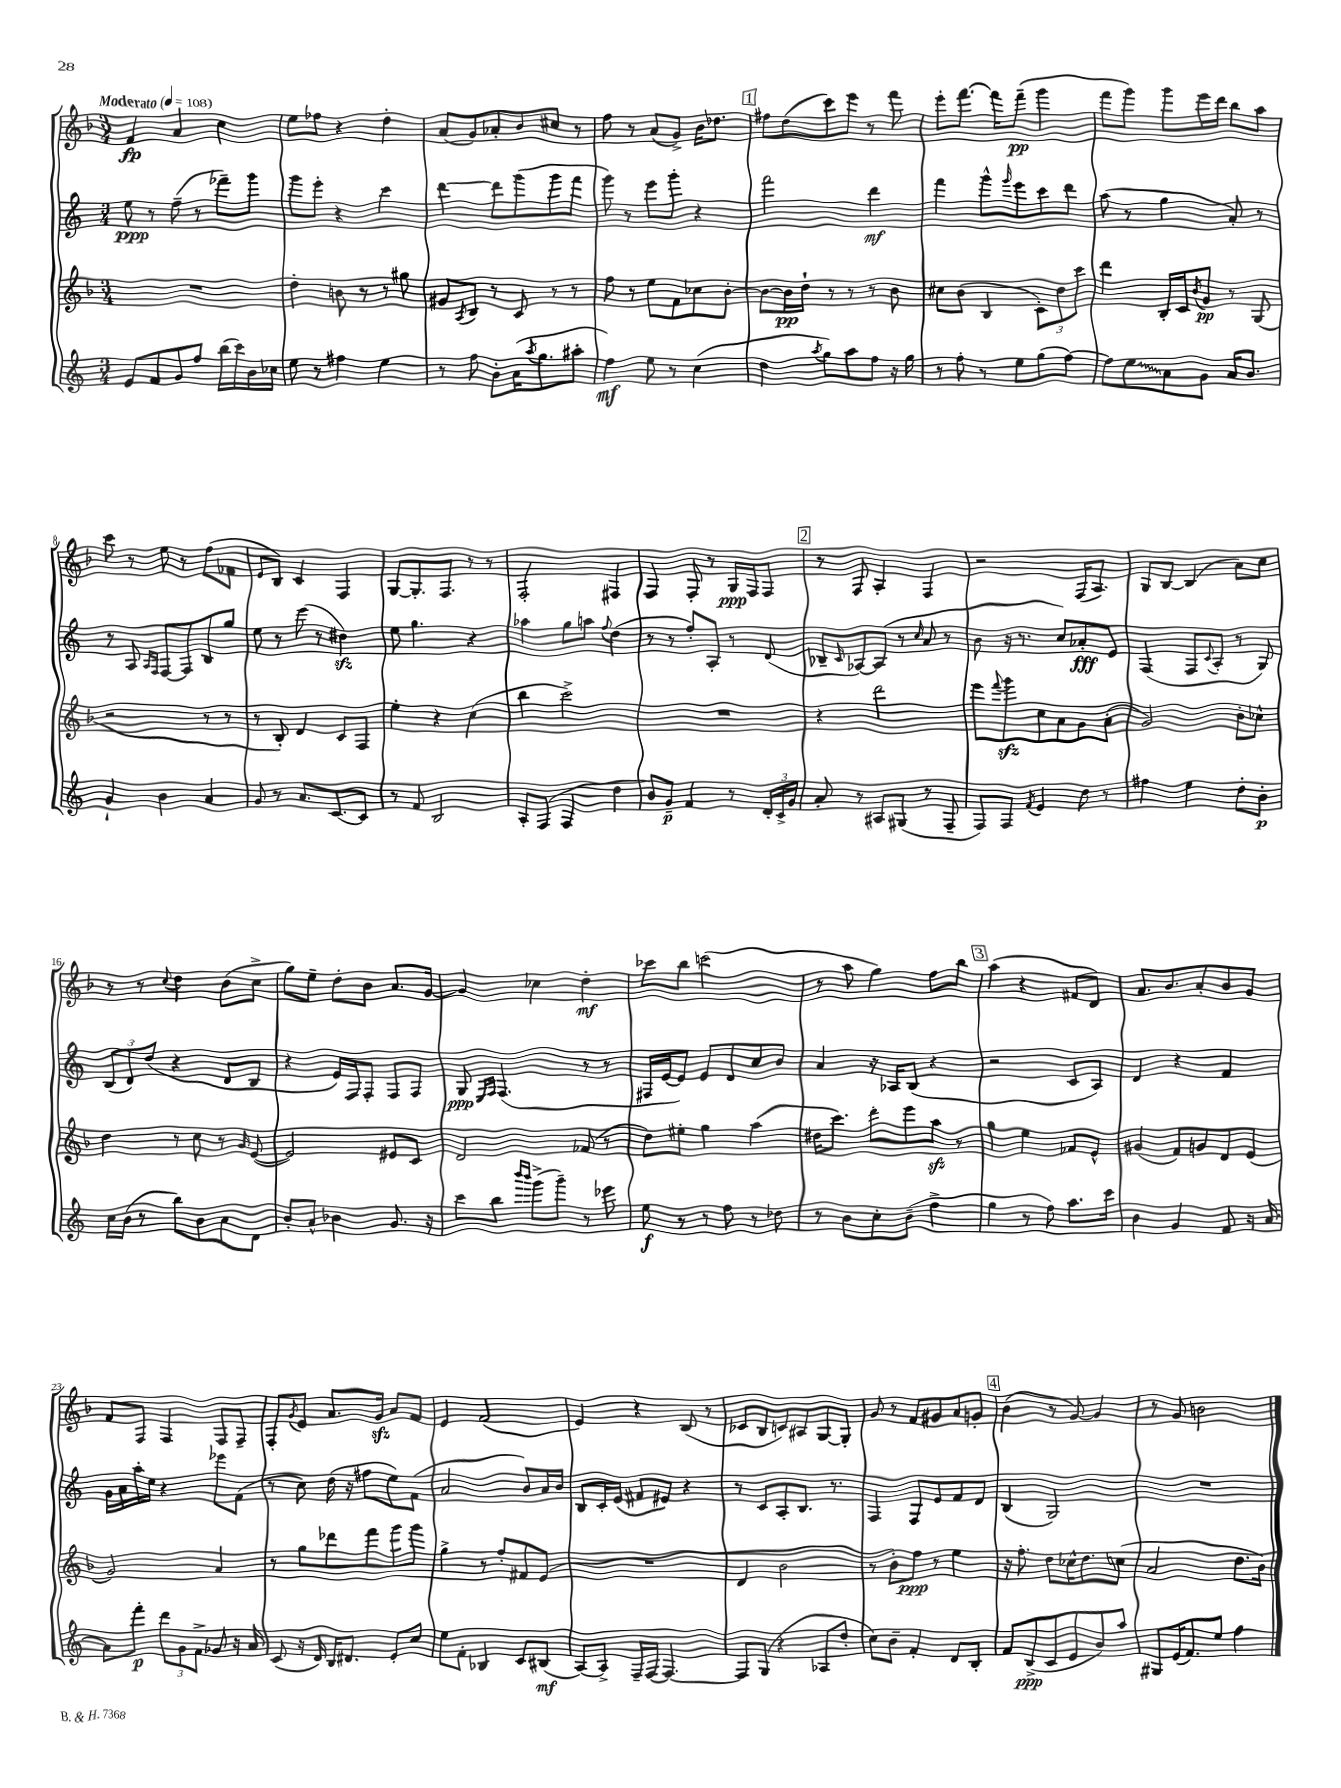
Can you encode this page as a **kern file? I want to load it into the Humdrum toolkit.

**kern	**kern	**kern	**kern
*staff4	*staff3	*staff2	*staff1
*clefG2	*clefG2	*clefG2	*clefG2
*k[]	*k[b-]	*k[]	*k[b-]
*M3/4	*M3/4	*M3/4	*M3/4
*MM108	*MM108	*MM108	*MM108
8e	2.r	8ee	4f
8f	.	8r	.
8g	.	(8ff~	4a
8ff	.	8r	.
(16bb	.	8fff-~)	4cc
16ccc)	.	.	.
16b	.	8ggg	.
16cc-	.	.	.
=	=	=	=
8ee	4dd'	8ggg	8ee
8r	.	8eee'	8ff-
4ff#	8b	4r	4r
.	8r	.	.
4ee	8r	4ccc	4dd'
.	8gg#	.	.
=	=	=	=
8r	8g#	[4ddd	(8a
.	8qA	.	.
8ff	8B-	.	8g)
8b'	8r	8ddd]	8a-'
(16a	8c	(8ggg	8b-
8qaa	.	.	.
8.gg	.	.	.
.	8r	8ggg	8cc#
8aa#'	8r	8fff	8r
=	=	=	=
4ff)	8ff	8ggg)	8ff
.	8r	8r	8r
8ee	8ee	8eee	(8a
8r	8f	8ggg'	8g^)
(4cc	8cc-	4r	16b-
.	.	.	8.dd-
.	[8b-'	.	.
=	=	=	=
4dd	8b-_	2fff	8ff#
.	16b-]	.	(8dd
.	16dd`	.	.
8qaa	.	.	.
8gg)	8r	.	8ccc)
8aa	8r	.	8eee
8ff	8r	4ddd	8r
16r	8b-	.	8fff
16gg	.	.	.
=	=	=	=
8r	8cc#	4fff	8eee'
8ff'	(8b-	.	[8.fff
8r	4B-	8ggg^^	.
.	.	.	16fff]
.	.	16qqggg	.
8ee	.	8eee	(8fff~
(8gg	12c')	8ccc	4ggg
.	12dd	.	.
[8ff)	.	8ddd	.
.	12ccc	.	.
=	=	=	=
8ff]	4ddd	(8aa	8fff
8ee	.	8r	8ggg)
8a	16B-'	4gg	8ggg
.	16c	.	.
.	8qb-	.	.
8g	8g	.	16eee
.	.	.	16ddd
16a	8r	8a')	8bb-
8.b	.	.	.
.	(8G	8r	8aa
=	=	=	=
4g`	2r	8r	8ccc
.	.	8A	8r
.	.	16qqA	.
.	.	16qqF	.
4b	.	[8F	8ee
.	.	8F]	8r
4a	8r	8B	(8ff
.	8r	8gg	8f-
=	=	=	=
8g	8r	8ee	8e
8r	8B-')	8r	8B-)
8.a	4d	(8eee	4c
.	.	8r	.
[8.c	.	.	.
.	8c	4dd#)	4F
8c]	8F	.	.
=	=	=	=
8r	4ee'	8ee	[8G
8f	.	4.gg	8.G']
2B	4r	.	.
.	.	.	8.F
.	(4cc	4r	8r
.	.	.	8r
=	=	=	=
8A'	4bb-	4aa-	2F'
(8F	.	.	.
4F	2ccc^)	8gg	.
.	.	8aa	.
.	.	8qqff	.
4dd	.	(4dd	4F#
=	=	=	=
8b)	2.r	8r	4F
8g~	.	8r	.
4f	.	8ff')	8F'
.	.	8A'	8r
8r	.	8r	16G
.	.	.	16F
24d'	.	(8d	8F
24c^	.	.	.
24g	.	.	.
=	=	=	=
8a'	4r	8B-~	8r
.	.	16qqc	.
8r	.	[8A-)	8F
8A#	2ddd	(8A-]	4A'
(8G#	.	8r	.
.	.	16qqcc	.
8r	.	8a	4F
8F~	.	8r	.
=	=	=	=
8F)	8eee	8b	2r
.	8qqfff	.	.
8F	8ggg	16r	.
.	.	8.r	.
8qf	.	.	.
4e	8cc	.	.
.	8a	8cc)	.
8dd	8g	8a-'	(16F
.	.	.	8.A)
8r	(8a'	8e	.
=	=	=	=
4ff#	2g)	(4F	8G
.	.	.	[8B-
4ee	.	8F	(4B-]
.	.	8qqc	.
.	.	8A'	.
8dd'	8b-'	8r	8a)
8b'	8cc-^^	8G)	8cc
=	=	=	=
16cc	4dd	(12B	8r
(16b	.	.	.
.	.	12d)	.
8r	.	.	8r
.	.	(12dd	.
.	.	.	8qqcc
8bb)	8r	4r	4dd
8b	8cc	.	.
8a	8r	8d	(8b-
.	16qqg	.	.
8d	([8e	8B	8cc^
=	=	=	=
8b'	2e])	4r	8gg)
8a^^	.	.	8ee~
4b-	.	16e)	8dd'
.	.	16F	.
.	.	8F'	8b-
8.g	8e#	8F	8.a
.	8c	8F	.
16r	.	.	[16g
=	=	=	=
8ccc	2d	8G	4g]
.	.	16qqE	.
.	.	16qqF	.
8bb	.	(4.F	.
16qqbbb	.	.	.
16qqbbb	.	.	.
(8ggg^	.	.	4cc-
8ggg~)	.	.	.
8r	(8f-	8r	4dd'
8eee-	8r	8r	.
=	=	=	=
8ee	8dd)	16F#	8ccc-
.	.	[16e	.
8r	8ee#'	8e])	8bb-
8r	4gg	8e	(2ccc
8ff	.	8d	.
8r	(4aa	8cc	.
8dd-	.	8b	.
=	=	=	=
8r	16dd#	4a	8r
.	8.ccc)	.	.
8b	.	.	8aa
8cc'	8ddd'	16r	4gg)
.	.	16A-	.
(8b~	8eee	(8B	.
4ff^	8aa	4r	8ff
.	8r	.	8bb-
=	=	=	=
4gg	4gg	2r	(4aa
8r	4ee	.	4r
8ff)	.	.	.
8.aa	8f-	8c	8f#
.	8e^^	8A)	8d)
16ccc	.	.	.
=	=	=	=
4b	(4g#	4d	8.a
.	.	.	8.b-
4g	8f)	4r	.
.	8g	.	8a'
8f	8d	4f	8b-
16r	(8e	.	8g
[16a	.	.	.
=	=	=	=
8a]	2g)	16g	8f
.	.	16a	.
8fff'	.	16aa'	8F
.	.	16ee	.
12ddd	.	4r	4F
12g	.	.	.
12f^	.	.	.
8g-	4a	8eee-	8F
16r	.	(8f	8F~
16a	.	.	.
=	=	=	=
(8c	8r	8r	8F'
.	.	.	8qg
16r	8gg	8cc)	8e
16d)	.	.	.
16B	8ddd-	(16dd	8.a
8.d#	.	16r	.
.	8fff	8ff#	.
.	.	.	16g
8e'	8ggg	8ee)	8a
8cc	8ggg	(8f	8f
=	=	=	=
8ee	4gg^	2a	4e
8f'	.	.	.
4B-	8r	.	(2f
.	8ff'	.	.
8c	8f#	8b)	.
(8B#	(8e	16a	.
.	.	16b	.
=	=	=	=
[8A)	2.r	8B	4e)
8A^]	.	16c'	.
.	.	(16e	.
16F~	.	8f#	4r
[16F	.	.	.
4.F_	.	8e#)	.
.	.	4r	(8B-
.	.	.	8r
=	=	=	=
8F]	4d	8r	8c-
(8G	.	8c	8B-
4r	2b-	8A'	8c)
.	.	8.B	8A#
8A-	.	.	[8G
.	.	8.r	.
8dd'	.	.	8G']
=	=	=	=
8cc)	8r	4F	8g
8b~	8b-')	.	8r
4f'	8ff	8F	8f
.	8r	8e	8g#
8d	4ee	8f	8a
8B'	.	8d	8g'
=	=	=	=
8f	16r	(4B	(4b-
.	8.ff'	.	.
(8B^	.	.	.
8c	8dd	2G)	8r
8e	16cc-^^	.	[8g)
.	8.dd	.	.
8b)	.	.	4g]
8aa	(8cc	.	.
=	=	=	=
8G#	2a	2.r	8r
(16e	.	.	8g
8.f)	.	.	.
.	.	.	2b
8ee	.	.	.
4ff	8.dd	.	.
.	16b-)	.	.
==	==	==	==
*-	*-	*-	*-
